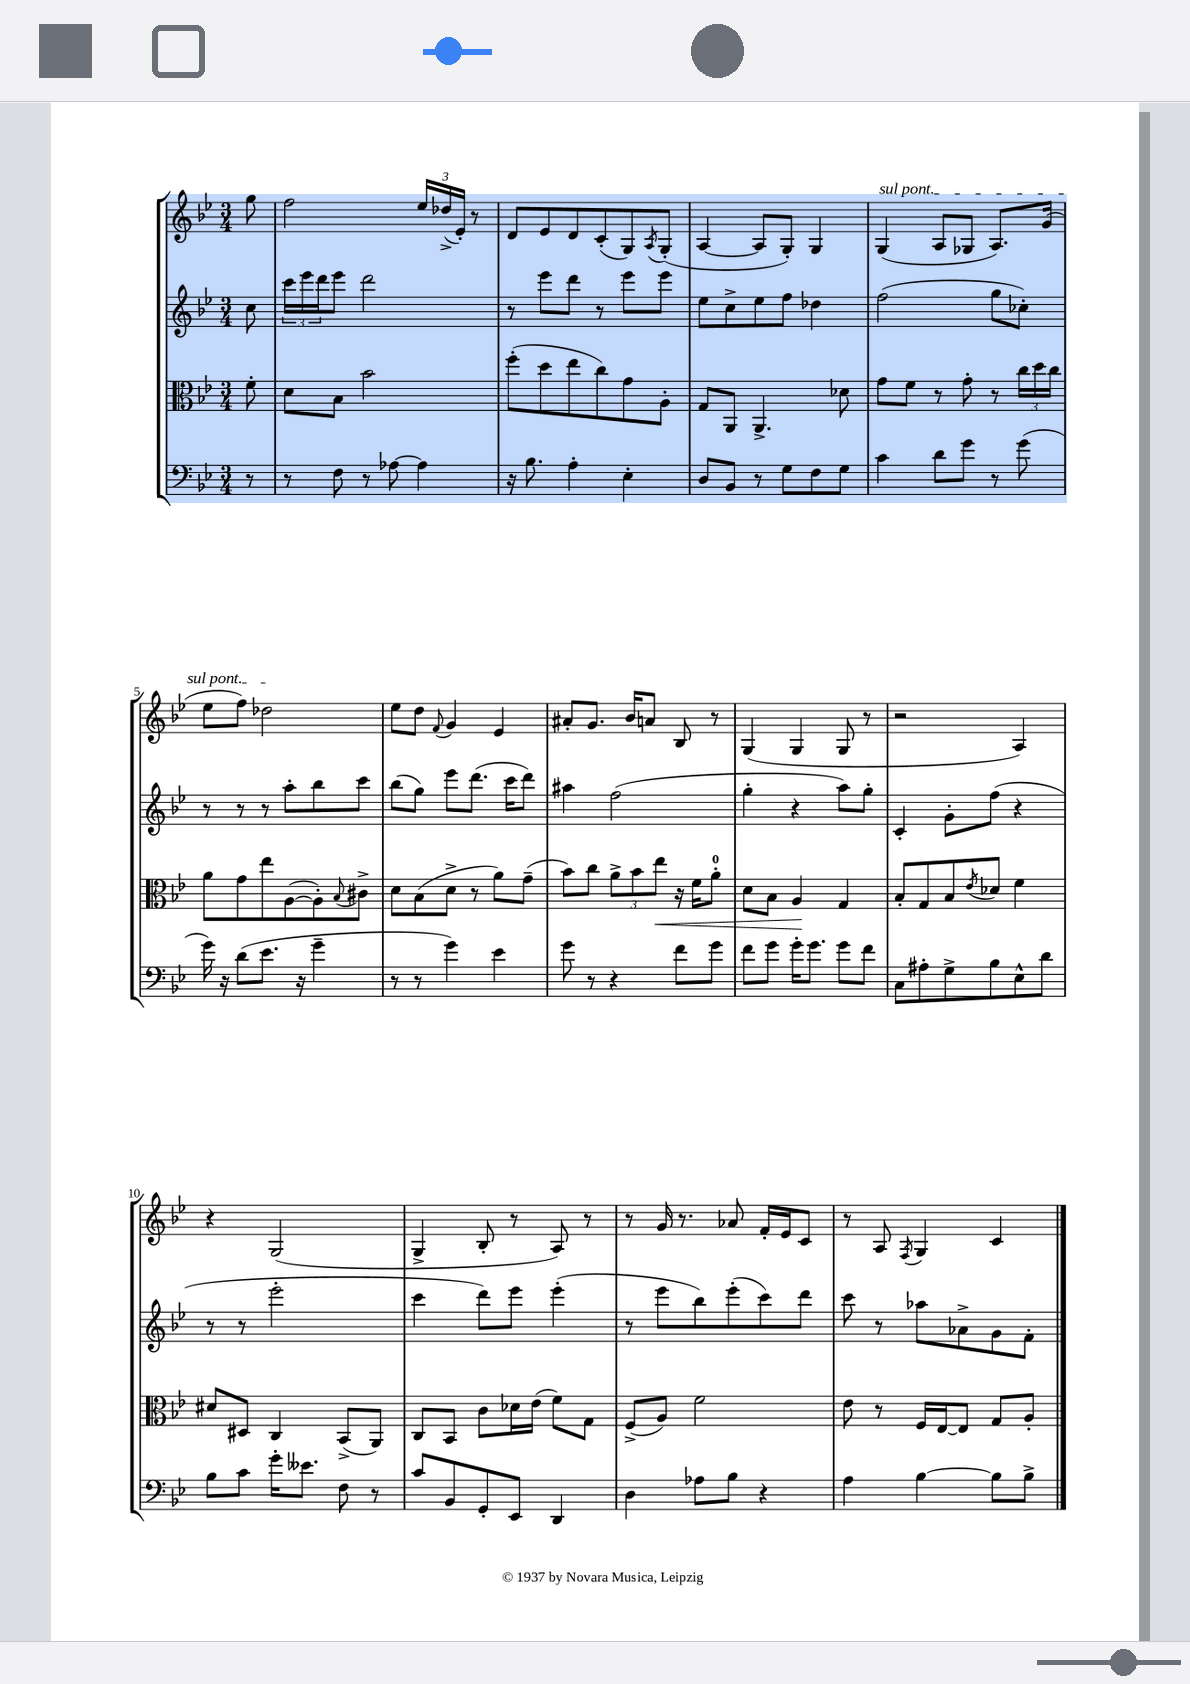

**kern	**kern	**kern	**kern
*staff4	*staff3	*staff2	*staff1
*clefF4	*clefC3	*clefG2	*clefG2
*k[b-e-]	*k[b-e-]	*k[b-e-]	*k[b-e-]
*M3/4	*M3/4	*M3/4	*M3/4
8r	8f'\	8cc\	8gg\
=	=	=	=
8r	8d\L	24ccc\LL	2ff\
.	.	24eee-\	.
.	.	24ddd\J	.
8F\	8B-\J	8eee-\J	.
8r	2b-\	2ddd\	.
[8A-\	.	.	.
4A-\]	.	.	24ee-/LL
.	.	.	(24dd-^/
.	.	.	24e-'/JJ)
.	.	.	8r
=	=	=	=
16r	(8ff'\L	8r	8d/L
8.B-\	.	.	.
.	8dd\	8eee-\L	8e-/
4A'\	8ee-\	8ddd\J	8d/
.	8cc\)	8r	(8c'/
4E-'\	8g\	8eee-\L	8G/)
.	.	.	8qA/
.	8A'\J	8eee-\J	(8G'/J
=	=	=	=
8D/L	8G/L	8ee-\L	[4A/
8BB-/J	8AA/J	8cc^\	.
8r	4.AA^/	8ee-\	8A/]L
8G\L	.	8ff\J	8G'/J)
8F\	.	4dd-\	4G/
8G\J	8d-\	.	.
=	=	=	=
4c\	8g\L	(2ff\	(4G/
.	8f\J	.	.
8d\L	8r	.	8A/L
8g\J	8g'\	.	8G-/J
8r	8r	8gg\L	8.A/L)
(8g\	24cc\LL	8cc-'\J)	.
.	24dd\	.	.
.	.	.	(16g/Jk
.	24cc\JJ	.	.
=	=	=	=
16g\)	8a\L	8r	8ee-\L
16r	.	.	.
(8d\L	8g\	8r	8ff\J)
8.e-\J	8ee-\	8r	2dd-\
.	([8A\	8aa'\L	.
16r	.	.	.
4g~\	8A'\])	8bb-\	.
.	8qqB-/	.	.
.	8c#^\J	8ccc\J	.
=	=	=	=
8r	8d\L	(8bb-\L	8ee-\L
8r	(8B-\	8gg\J)	8dd\J
.	.	.	8qqf/
4g\)	8d^\J	8eee-\L	4g/
.	8r	(8.ddd\J	.
4e-\	8a\L)	.	4e-/
.	.	16ccc\LK	.
.	(8g~\J	8ddd\J)	.
=	=	=	=
8g\	8b-\L)	4aa#\	8a#'/L
8r	8cc\J	.	8.g/J
4r	12a^\L	(2ff\	.
.	.	.	16b-/LK
.	12b-\	.	.
.	.	.	8a/J
.	12ee-\J	.	.
8f\L	16r	.	8B-/
.	16f\LK	.	.
8g\J	8a'\J	.	8r
=	=	=	=
8f\L	8d\L	4gg'\	(4G/
8g\J	8B-\J	.	.
16g'\LK	4A/	4r	4G/
8.g\J	.	.	.
8g\L	4G/	8aa\L)	8G/
8f\J	.	8gg'\J	8r
=	=	=	=
8C\L	8B-'/L	4c'/	2r
8A#'\	8G/	.	.
8G^\	8B-/	8g'\L	.
.	8qe-/	.	.
8B-\	8d-/J	(8ff\J	.
8E-^^\	4f\	4r	4A/)
8d\J	.	.	.
=	=	=	=
8B-\L	8d#/L	8r	4r
8c\J	8D#/J	8r	.
16g'\LK	4C/	2eee-'\	(2G/
8.e--\J	.	.	.
8F\	(8BB-^/L	.	.
8r	8AA/J)	.	.
=	=	=	=
8c/L	8C/L	4ccc\	4G^/
8BB-/	8BB-/J	.	.
8GG'/	8c\L	8ddd\L)	8B-'/
8EE-/J	16d-\L	8eee-\J	8r
.	(16e-\JJ	.	.
4DD/	8f\L)	(4eee-'\	8A/)
.	8G\J	.	8r
=	=	=	=
4D\	(8F^/L	8r	8r
.	8A/J)	8eee-\L	16g/
.	.	.	8.r
8A-\L	2f\	8bb-\)	.
8B-\J	.	(8eee-'\	8a-/
4r	.	8ccc\)	16f'/LL
.	.	.	16e-/J
.	.	8ddd\J	8c/J
=	=	=	=
4A\	8e-\	8ccc\	8r
.	8r	8r	8A/
.	.	.	8qF/
[4B-\	16F/LL	8aa-\L	4G/
.	[16E-/J	.	.
.	8E-/]J	8a-^\	.
8B-\]L	8G/L	8g\	4c/
8B-^\J	8A'/J	8f'\J	.
==	==	==	==
*-	*-	*-	*-
